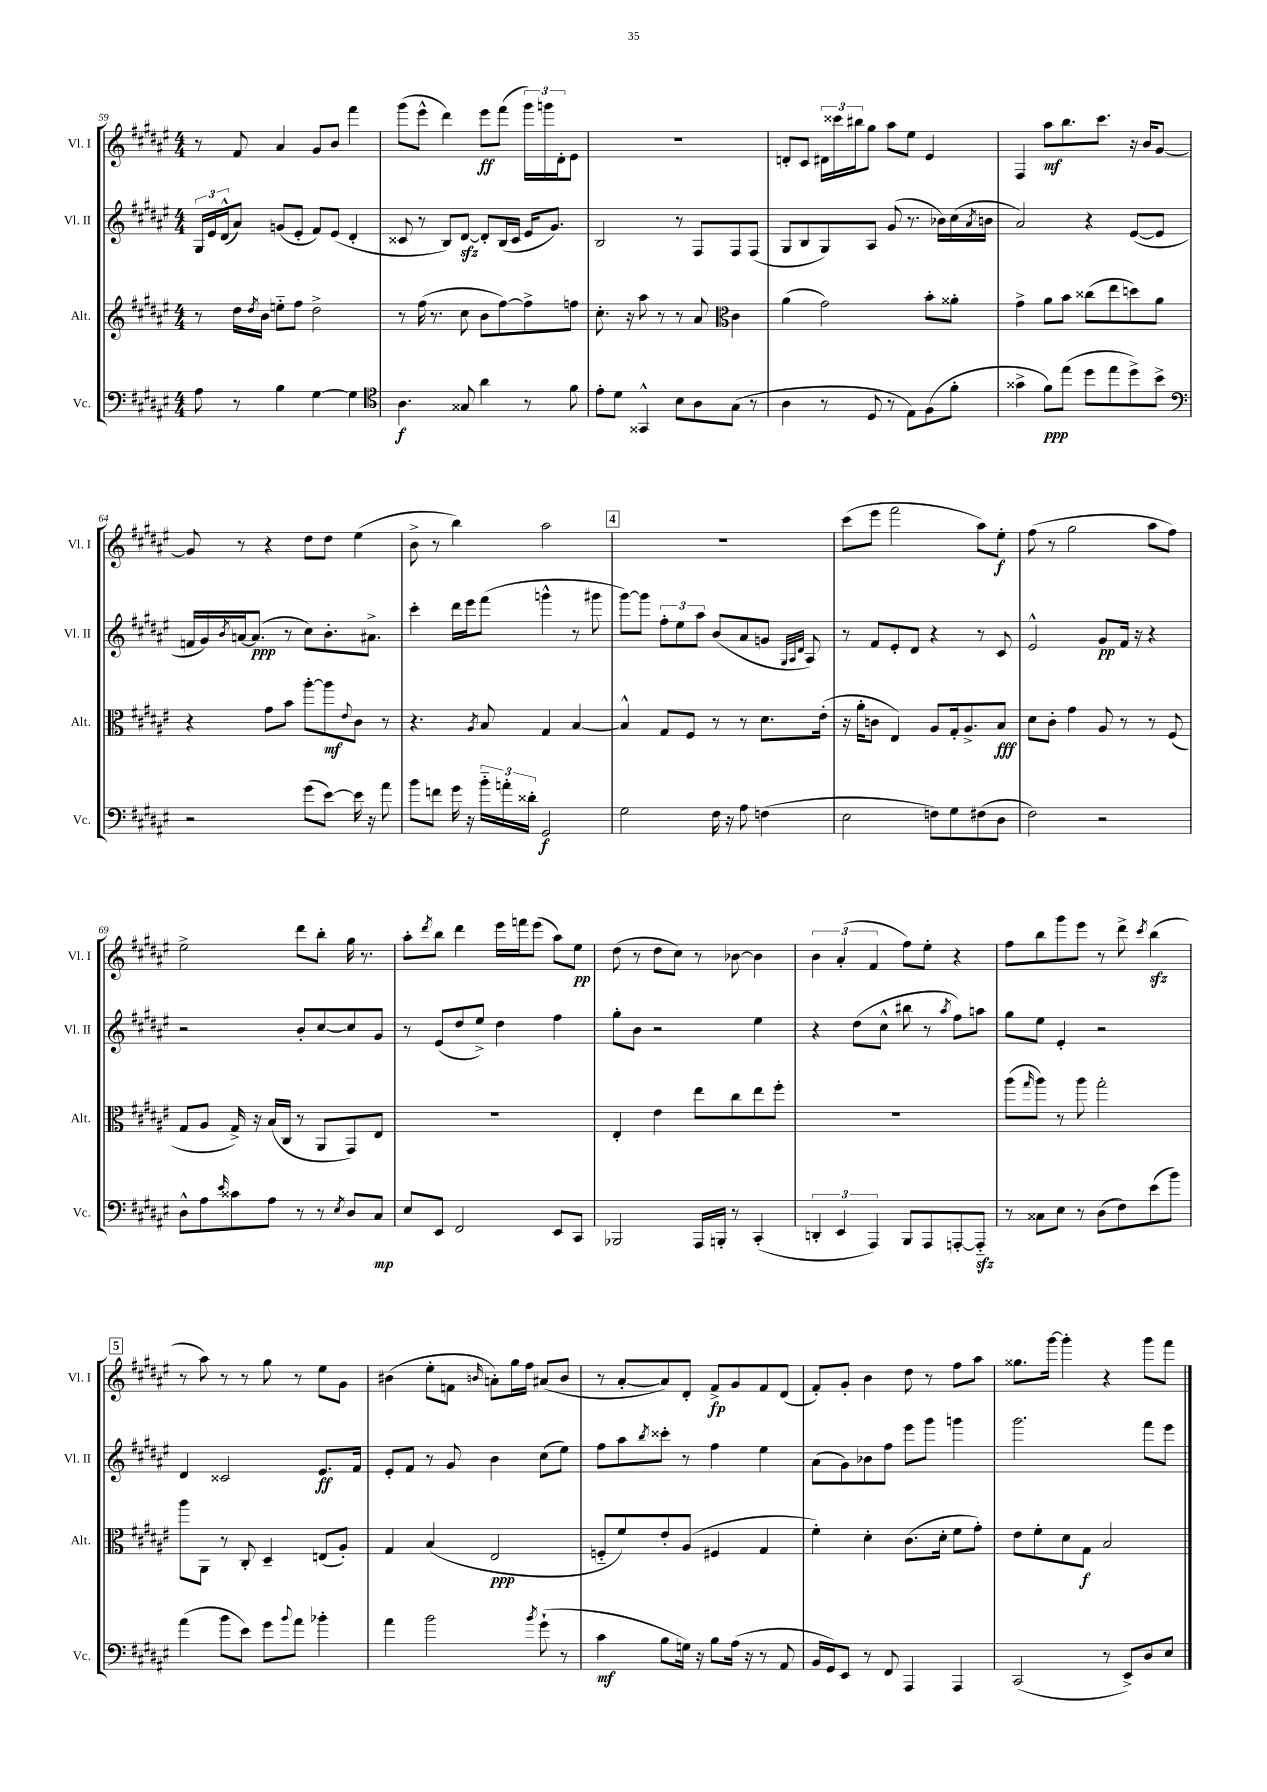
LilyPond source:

<<
\new StaffGroup <<
\new Staff = "s0" \with { instrumentName = "Vl. I" shortInstrumentName = "Vl. I" } {
    \clef treble \key fis \major \numericTimeSignature \time 4/4
    r8 fis'8 ais'4 gis'8 b'8 fis'''4 |
    gis'''8( eis'''8-^ dis'''4) eis'''8\ff fis'''8( \tuplet 3/2 { gis'''16) g'''16 dis'16-. } eis'8 |
    R1 |
    d'8-. cis'8 \tuplet 3/2 { dis'16 cisis'''16 bis''16 } gis''8 ais''8 eis''8 eis'4 |
    fis4 ais''8\mf b''8. cis'''8. r16 b'16 gis'8~ |
    gis'8 r8 r4 dis''8 dis''8 eis''4( |
    b'8-> r8 b''4) ais''2 |
    \mark \markup { \box "4" } R1 |
    cis'''8( eis'''8 fis'''2 ais''8) eis''8-.\f |
    fis''8( r8 gis''2 ais''8 fis''8) |
    eis''2-> dis'''8 b''8-. gis''16 r8. |
    ais''8-. \acciaccatura { dis'''8 } b''8 dis'''4 eis'''16 f'''16 eis'''8( ais''8) eis''8\pp |
    dis''8( r8 dis''8 cis''8) r8 bes'8~ bes'4 |
    \tuplet 3/2 { b'4 ais'4-.( fis'4 } fis''8) eis''8-. r4 |
    fis''8 b''8 gis'''8 eis'''8 r8 dis'''8-> \acciaccatura { cis'''8 } b''4\sfz( |
    \mark \markup { \box "5" } r8 ais''8) r8 r8 gis''8 r8 eis''8 gis'8 |
    bis'4( eis''8-. f'8 \grace { b'16 } a'8-.) gis''16 fis''16 ais'8( b'8 |
    r8 ais'8~-. ais'8) dis'8-. fis'8->\fp gis'8 fis'8 dis'8( |
    fis'8-.) gis'8-. b'4 dis''8 r8 fis''8 ais''8 |
    gisis''8. gis'''16~ gis'''4-. r4 gis'''8 fis'''8 \bar "|." |
}
\new Staff = "s1" \with { instrumentName = "Vl. II" shortInstrumentName = "Vl. II" } {
    \clef treble \key fis \major \numericTimeSignature \time 4/4
    \tuplet 3/2 { gis16 eis'16 dis'16-^( } ais'8) g'8( eis'8-. fis'8) eis'8( dis'4-. |
    cisis'8 r8 b8) dis'8~\sfz dis'8-. b16( cisis'16 eis'16 gis'8.) |
    b2 r8 fis8 fis8 fis8( |
    gis8 b8 gis8) ais8 gis'8( r8. bes'16) cis''16( \acciaccatura { ais'8 } b'16 |
    ais'2) r4 eis'8~( eis'8 |
    f'16 gis'16) \acciaccatura { b'8 } a'16~ a'8.\ppp( r8 cis''8) b'8.-. ais'8.-> |
    cis'''4-. dis'''16 eis'''16 fis'''8( g'''4-^ r8 gis'''8 |
    \mark \markup { \box "4" } gis'''8~) gis'''8 \tuplet 3/2 { fis''8-. eis''8 ais''8 } b'8( ais'8 g'8 \grace { gis32 ais32 dis'32 } ais8) |
    r8 fis'8 eis'8-. dis'8 r4 r8 cis'8 |
    eis'2-^ gis'8\pp fis'16 r16 r4 |
    r2 b'8-. cis''8~ cis''8 gis'8 |
    r8 eis'8( dis''8 eis''8->) dis''4 fis''4 |
    gis''8-. b'8 r2 eis''4 |
    r4 dis''8( cis''8-^ bis''8 r8 \acciaccatura { ais''8 } fis''8) a''8 |
    gis''8 eis''8 eis'4-. r2 |
    \mark \markup { \box "5" } dis'4 cisis'2 eis'8.\ff fis'16 |
    eis'8-. fis'8 r8 gis'8 b'4 cis''8( eis''8) |
    fis''8 ais''8 \acciaccatura { b''8 } cisis'''8-. r8 fis''4 eis''4 |
    ais'8( gis'8) bes'8 fis''8 eis'''8 gis'''8 g'''4 |
    gis'''2. fis'''8 eis'''8 \bar "|." |
}
\new Staff = "s2" \with { instrumentName = "Alt." shortInstrumentName = "Alt." } {
    \clef treble \key fis \major \numericTimeSignature \time 4/4
    r8 dis''16 \acciaccatura { dis''8 } b'16 e''8-_ fis''8 dis''2-> |
    r8 fis''16( r8. cis''8 b'8 fis''8~) fis''8-> f''8 |
    cis''8.-. r16 ais''8 r8 r8 ais'8 \clef alto cis'4 |
    ais'4( gis'2) b'8-. aisis'8-. |
    gis'4-> ais'8 b'8 cisis''8( eis''8 d''8) ais'8 |
    r4 gis'8 b'8 ais''8~-. ais''8\mf \appoggiatura { eis'8 } cis'8 r8 |
    r4. \acciaccatura { ais8 } b8 gis4 b4~ |
    \mark \markup { \box "4" } b4-^ gis8 fis8 r8 r8 dis'8. eis'16-.( |
    r16 ais'16-. c'8 eis4) ais8 gis16-. ais8.-> b8\fff |
    dis'8 cis'8-. gis'4 ais8 r8 r8 fis8( |
    gis8 ais8 gis16->) r16 b16( cis16 r8 ais,8 gis,8) eis8 |
    R1 |
    eis4-. eis'4 eis''8 cis''8 eis''8 fis''8-. |
    R1 |
    ais''8( \grace { gis''16 } ais''8) r8 ais''8 gis''2-. |
    \mark \markup { \box "5" } ais''8 ais,8 r8 cis8-. dis4-- e8( ais8-.) |
    gis4 b4( eis2\ppp |
    f8-_ fis'8) eis'8-. ais8( fis4 gis4 |
    fis'4-.) dis'4-. cis'8.( dis'16-. fis'8 gis'8-.) |
    eis'8 fis'8-. dis'8 gis8\f b2 \bar "|." |
}
\new Staff = "s3" \with { instrumentName = "Vc." shortInstrumentName = "Vc." } {
    \clef bass \key fis \major \numericTimeSignature \time 4/4
    ais8 r8 b4 gis4~ gis4 |
    \clef tenor ais4.\f gisis8 ais'4 r8 fis'8 |
    eis'8-. dis'8 gisis,4-^ b8 ais8 gis8( r8 |
    ais4 r8 dis8 r8 eis8) fis8( fis'8-. |
    gisis'4-> fis'8\ppp) eis''8( dis''8 eis''8 dis''8->) b'8-> |
    \clef bass r2 gis'8( eis'8~) eis'16 r16 ais'8 |
    b'8 f'8 gis'16 r16 \tuplet 3/2 { b'16-_ a'16-. disis'16-. } gis,2\f |
    \mark \markup { \box "4" } gis2 fis16 r16 ais8 f4( |
    eis2 f8) gis8 fis8( dis8 |
    fis2) r2 |
    dis8-^ ais8 \grace { eis'16 } cisis'8 ais8 r8 r8 \acciaccatura { eis8 } dis8 cis8\mp |
    eis8 eis,8 fis,2 eis,8 cis,8 |
    bes,,2 ais,,16 b,,16-. r8 cis,4-.( |
    \tuplet 3/2 { d,4-. eis,4 ais,,4) } b,,8 ais,,8 a,,8~-. a,,8-_\sfz |
    r8 cisis8 eis8 r8 dis8( fis8) eis'8( b'8) |
    \mark \markup { \box "5" } ais'4( b'8 eis'8) gis'8 \appoggiatura { b'8 } ais'8 bes'4-. |
    ais'4 b'2 \acciaccatura { b'8 } gis'8-!( r8 |
    cis'4\mf b8 g16) r16 b8 ais16( r16 r8 ais,8 |
    b,16 gis,16) eis,8 r8 fis,8 ais,,4 ais,,4 |
    cis,2( r8 eis,8->) dis8 eis8 \bar "|." |
}
>>
>>
\layout { \context { \Score currentBarNumber = #59 } }
